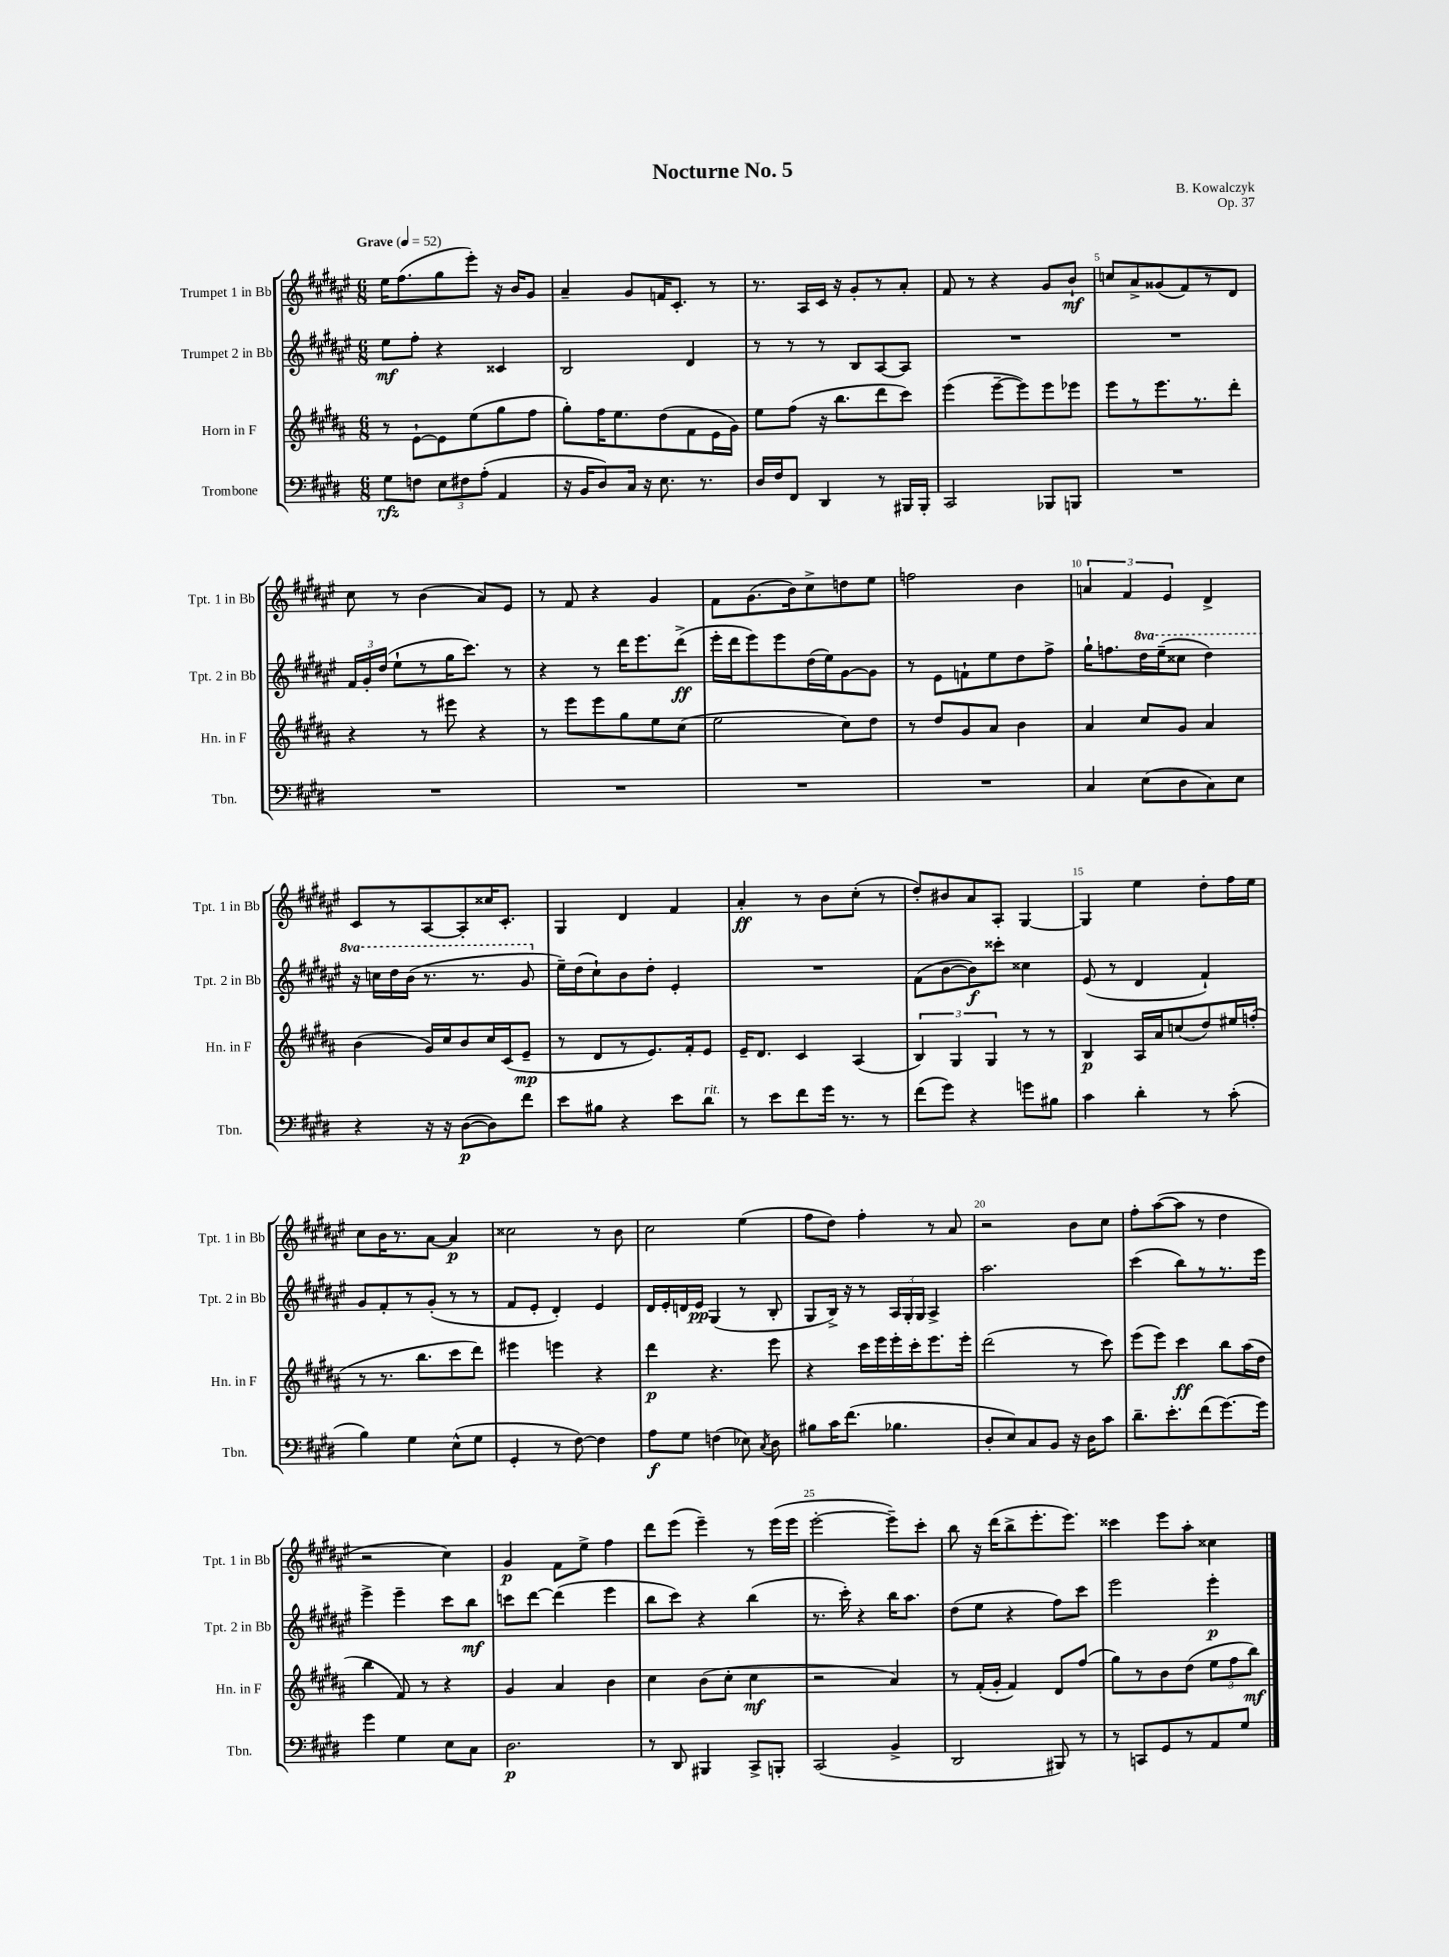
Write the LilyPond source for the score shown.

\header { title = "Nocturne No. 5" composer = "B. Kowalczyk" opus = "Op. 37" }
<<
\new StaffGroup <<
\new Staff = "s0" \with { instrumentName = "Trumpet 1 in Bb" shortInstrumentName = "Tpt. 1 in Bb" } {
    \clef treble \key fis \major \numericTimeSignature \time 6/8 \tempo "Grave" 4 = 52
    \autoBeamOff eis''16[ fis''8.( gis''8 eis'''8]-.) r16 b'16[ gis'8] |
    ais'4-- gis'8[ f'16 cis'8.]-. r8 |
    r8. ais16[ cis'16] r16 gis'8[-. r8 ais'8]-. |
    fis'8 r8 r4 gis'8[ b'8]-!\mf |
    c''8[ ais'8-> gisis'8( fis'8) r8 dis'8] |
    cis''8 r8 b'4( ais'8[) eis'8] |
    r8 fis'8 r4 gis'4 |
    fis'8[ gis'8.( b'16) cis''8-> d''8 eis''8] |
    f''2 b'4 |
    \tuplet 3/2 { a'4 fis'4 eis'4 } dis'4-> |
    cis'8[ r8 ais8~ ais8-. cisis''16 cis'8.]-. |
    gis4 dis'4 fis'4 |
    ais'4-.\ff r8 b'8[ cis''8]-.( r8 |
    dis''8[-.) bis'8 ais'8 ais8]-. gis4~ |
    gis4 eis''4 dis''8[-. fis''16 eis''16] |
    cis''8[ b'16 r8. ais'8]~ ais'4\p |
    cisis''2 r8 b'8 |
    cis''2 eis''4( |
    fis''8[ dis''8]) fis''4-. r8 ais'8 |
    r2 b'8[ cis''8] |
    fis''8[-. ais''8~( ais''8] r8 dis''4 |
    r2 cis''4) |
    gis'4\p fis'8[ eis''8]-> fis''4 |
    dis'''8[ eis'''8]( eis'''4--) r8 eis'''16[( eis'''16] |
    eis'''2~-. eis'''8[--) cis'''8]-. |
    b''8 r16 dis'''16[( b''8-> eis'''8.-. eis'''8.]) |
    cisis'''4 eis'''8[ ais''8]-. cisis''4 \bar "|." |
}
\new Staff = "s1" \with { instrumentName = "Trumpet 2 in Bb" shortInstrumentName = "Tpt. 2 in Bb" } {
    \clef treble \key fis \major \numericTimeSignature \time 6/8 \set Staff.ottavationMarkups = #ottavation-simple-ordinals
    \autoBeamOff eis''8[\mf fis''8]-. r4 cisis'4 |
    b2 dis'4 |
    r8 r8 r8 b8[ ais8~ ais8] |
    R2. |
    R2. |
    \tuplet 3/2 { fis'16[ gis'16-. dis''16]( } eis''8[-! r8 gis''16 cis'''8.]) r8 |
    r4 r8 dis'''16[ eis'''8. dis'''8]->\ff( |
    eis'''16[-. dis'''16 eis'''8) eis'''8 dis''16( eis''16) gis'8~ gis'8] |
    r8 eis'8[ f'8-! eis''8 dis''8 fis''8]-> |
    gis''16[-! f''8. \ottava #1 dis'''16 eis'''16--( cisis'''8] dis'''4) |
    r16 c'''16[ dis'''16 b''16]( r8. r8. gis''8 \ottava #0 |
    eis''16[--) dis''16( cis''8-!) b'8 dis''8]-. eis'4-. |
    R2. |
    fis'8[( b'8~ b'8\f) cisis'''8]-. cisis''4 |
    eis'8( r8 dis'4 fis'4-!) |
    gis'8[ fis'8-. r8 gis'8]-.( r8 r8 |
    fis'8[ eis'8]-. dis'4-.) eis'4 |
    dis'16[ eis'16-. d'16 eis'16]\pp gis4( r8 b8-. |
    gis8[ b16]->) r16 r8 \tuplet 3/2 { ais16[ gis16-. gis16] } ais4-> |
    ais''2. |
    cis'''4( b''8[) r8 r8. eis'''16] |
    eis'''4-> eis'''4-- cis'''8[ b''8]\mf |
    c'''8[ dis'''8]~ dis'''4( eis'''4 |
    b''8[ cis'''8]) r4 b''4( |
    r8. cis'''16-.) r4 b''16[ ais''8.] |
    dis''8[( eis''8] r4 fis''8[) cis'''8] |
    eis'''2 eis'''4-.\p \bar "|." |
}
\new Staff = "s2" \with { instrumentName = "Horn in F" shortInstrumentName = "Hn. in F" } {
    \clef treble \key b \major \numericTimeSignature \time 6/8
    \autoBeamOff r8 e'8[~-! e'8 e''8( gis''8 fis''8] |
    gis''8[-.) fis''16 e''8. dis''8( fis'8 e'16 gis'16]) |
    e''8[ fis''8]( r16 b''8.[ dis'''8 cis'''8]) |
    e'''4( e'''8[~-- e'''8) e'''8 ees'''8] |
    e'''8[ r8 e'''8. r8. dis'''8]-. |
    r4 r8 eis'''8 r4 |
    r8 e'''8[ e'''8 gis''8 e''8 cis''8]( |
    e''2 cis''8[) dis''8] |
    r8 dis''8[ gis'8 ais'8] b'4 |
    ais'4 cis''8[ gis'8] ais'4 |
    b'4( gis'16[) cis''16 b'8 cis''16 cis'16( e'8]--\mp |
    r8 dis'8[ r8 e'8.) fis'16-. e'8] |
    e'16[-- dis'8.] cis'4 ais4( |
    \tuplet 3/2 { b4) gis4 gis4 } r8 r8 |
    b4\p ais16[ ais'16 c''8( dis''8) eis''16 f''16]-.( |
    r8 r8. b''8.[ cis'''8 dis'''8]) |
    eis'''4 e'''4 r4 |
    dis'''4\p r4. e'''8 |
    r4 cis'''16[ e'''16 e'''16-. cis'''16-. e'''8. e'''16]-. |
    dis'''2( r8 cis'''8) |
    e'''8[( e'''8]) cis'''4\ff b''8[ ais''16( dis''16] |
    b''4 fis'8) r8 r4 |
    gis'4 ais'4 b'4 |
    cis''4 b'8[( cis''8]-. cis''4\mf |
    r2 ais'4) |
    r8 fis'16[-.( gis'16]-. fis'4) dis'8[ fis''8]( |
    gis''8[) r8 b'8 dis''8]( \tuplet 3/2 { e''8[ fis''8 b''8]\mf) } \bar "|." |
}
\new Staff = "s3" \with { instrumentName = "Trombone" shortInstrumentName = "Tbn." } {
    \clef bass \key e \major \numericTimeSignature \time 6/8
    \autoBeamOff gis8[\rfz f8] \tuplet 3/2 { e8[ fis8 a8]-.( } a,4 |
    r16 b,16[ dis8) cis16] r16 e8. r8. |
    dis16[ fis16 fis,8] dis,4 r8 bis,,16[ bis,,16]-. |
    cis,2 bes,,8[ b,,8] |
    R2. |
    R2. |
    R2. |
    R2. |
    R2. |
    cis4 e8[( dis8 cis8) e8] |
    r4 r16 r16 dis8[~\p( dis8) fis'8] |
    e'8[ bis8] r4 e'8[ dis'8]^\markup { \italic "rit." } |
    r8 e'8[ fis'8 gis'16] r8. r8 |
    fis'8[( gis'8]) r4 g'8[ bis8] |
    cis'4 dis'4-. r8 cis'8-.( |
    b4) gis4 e8[-^( gis8] |
    gis,4-. r8 fis8~) fis4 |
    a8[\f gis8] f4( ees8) \acciaccatura { cis8 } dis8 |
    bis8[ cis'16 fis'8.]( bes4. |
    dis8[-. e8) cis8 b,8] r16 dis16[ cis'8] |
    dis'8.[-- e'8.-. fis'8( gis'8.~) gis'16] |
    gis'4 gis4 e8[ cis8] |
    dis2.\p |
    r8 dis,8 bis,,4 cis,8[-> b,,8]-. |
    cis,2( b,4-> |
    dis,2 bis,,8) r8 |
    r8 c,8[ gis,8 r8 a,8 gis8] \bar "|." |
}
>>
>>
\layout { \context { \Score \override BarNumber.break-visibility = ##(#f #t #t) barNumberVisibility = #(every-nth-bar-number-visible 5) } }
